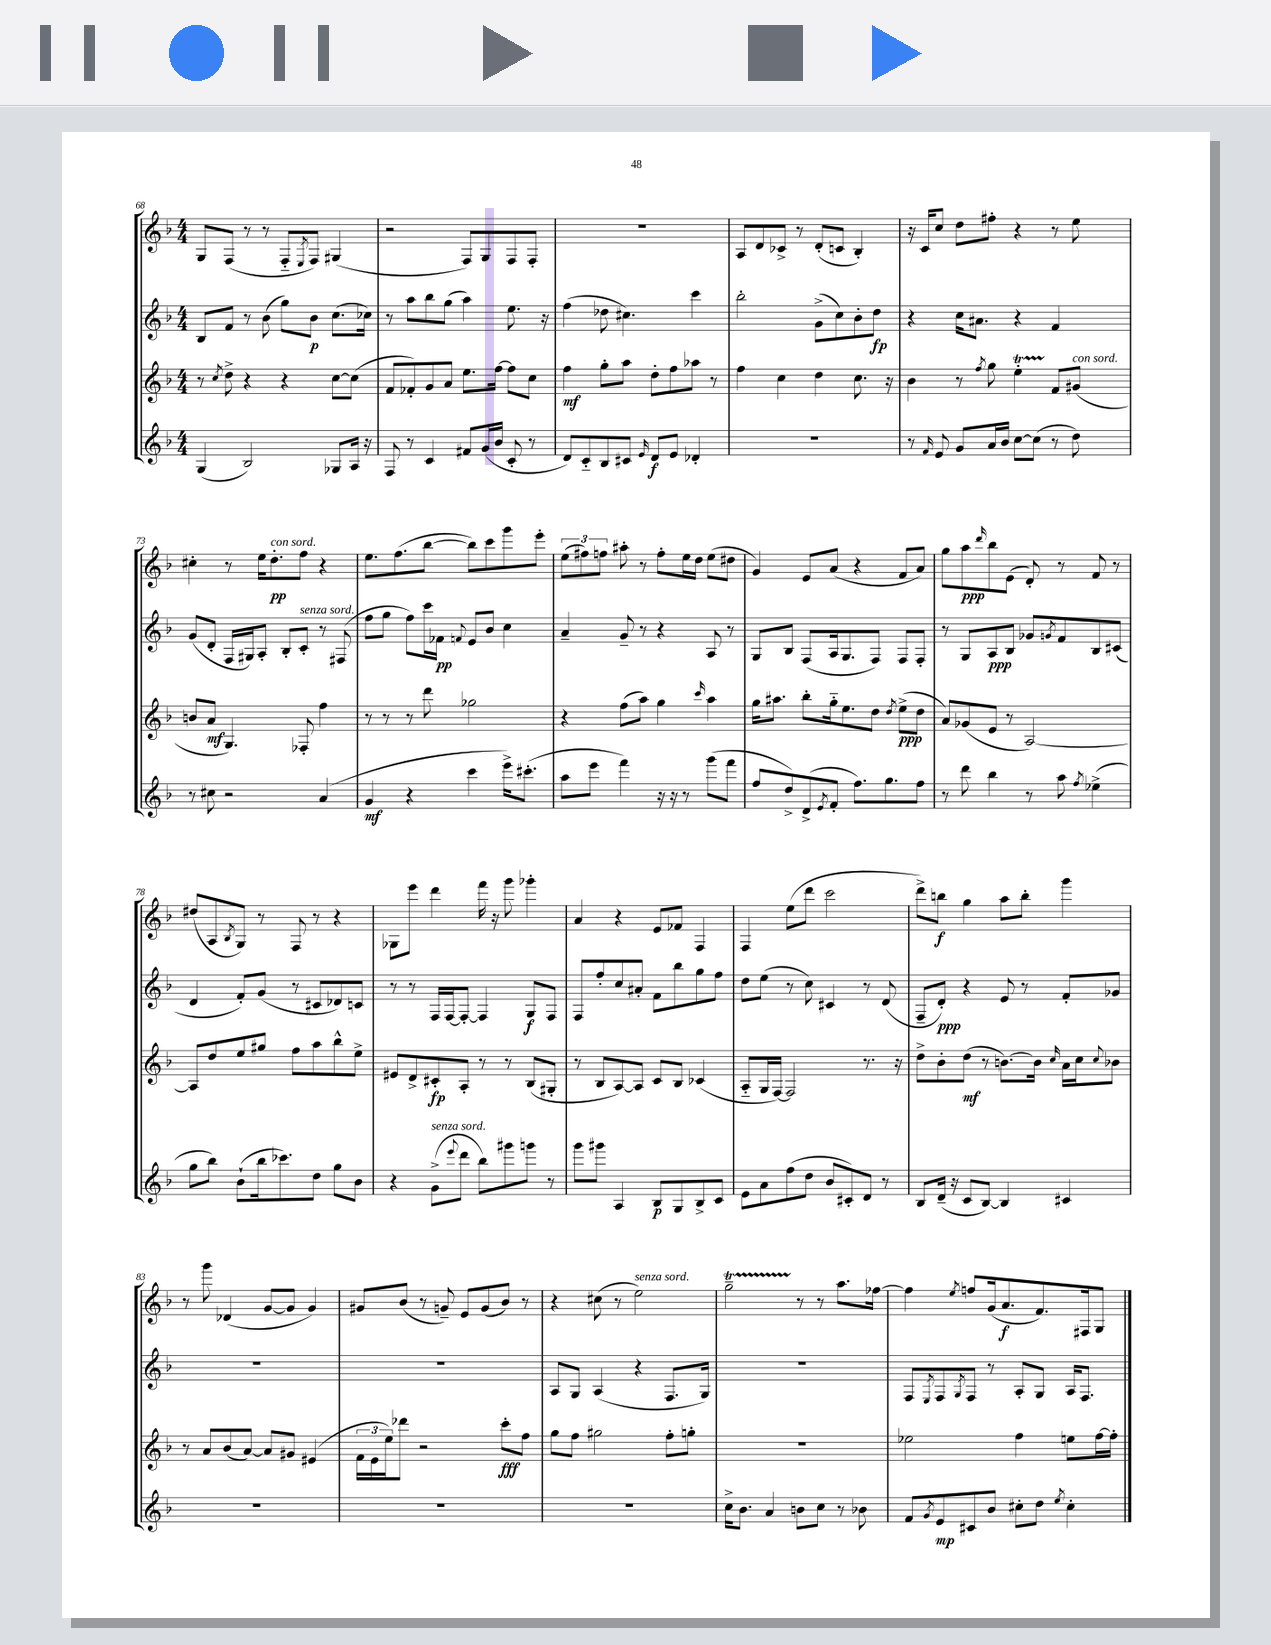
<<
\new StaffGroup <<
\new Staff = "s0" {
    \clef treble \key f \major \numericTimeSignature \time 4/4
    g8 f8( r8 r8 f8-_ \acciaccatura { e8 } f8) gis4( |
    r2 f8) g8 f8 f8-. |
    R1 |
    a8 d'8 ces'8-> r8 d'8-.( c'8 bes4-.) |
    r16 c'16 c''8 d''8 fis''8-. r4 r8 e''8 |
    cis''4-. r8 e''16 d''8.-.\pp^\markup { \italic "con sord." } f''8 r4 |
    e''8. f''8.( bes''8~ bes''8) c'''8 g'''8 e'''8-. |
    \tuplet 3/2 { e''8( fis''8) f''8 } ais''8-. r8 f''8-. e''16 d''16 e''8( dis''8 |
    g'4) e'8 a'8( r4 f'8 a'8) |
    g''8 a''8\ppp \grace { d'''16 } bes''8 e'8( d'8-.) r8 f'8 r8 |
    dis''8( a8 \acciaccatura { bes8 } g8) r8 f8 r8 r4 |
    ges8 e'''8 d'''4 f'''16 r16 g'''8 ges'''4-. |
    a'4 r4 e'8 fes'8 f4 |
    f4 e''8( d'''8 c'''2 |
    d'''8->) b''8\f g''4 a''8 b''8-. g'''4 |
    r8 g'''8 des'4( g'8~ g'8 g'4) |
    gis'8 bes'8( r8 g'8--) e'8 g'8( bes'8) r8 |
    r4 cis''8( r8 e''2^\markup { \italic "senza sord." }) |
    g''2--\startTrillSpan r8\stopTrillSpan r8 a''8. fes''16~ |
    fes''4 \acciaccatura { e''8 } f''8 g'16( a'8.\f f'8.) fis16 g8 \bar "|." |
}
\new Staff = "s1" {
    \clef treble \key f \major \numericTimeSignature \time 4/4
    bes8 f'8 r8 bes'8( g''8) bes'8\p c''8.( ces''16) |
    r8 a''8 bes''8 g''8( a''4) e''8. r16 |
    f''4( des''8 cis''4.) c'''4 |
    bes''2-. g'8->( c''8) bes'8-. d''8\fp |
    r4 c''16 ais'8. r4 f'4 |
    g'8( d'8-. f16 gis16) a8-. bes8-. c'8-.^\markup { \italic "senza sord." } r8 fis8( |
    f''8 g''8 f''8) c'''16 fes'16\pp \appoggiatura { f'8 } e'8 bes'8 c''4 |
    a'4-- g'8-- r8 r4 a8 r8 |
    g8 bes8 f8( a16 g8. f8) f8 f8-. |
    r8 g8 a8\ppp bes8 ges'8 \acciaccatura { g'8 } f'8 bes8 cis'8( |
    d'4 f'8-.) g'8( r8 cis'8 des'8) c'8 |
    r8 r8 f16 f16~ f8~-. f4 g8\f f8 |
    f8 f''8-. c''8 ais'8-. f'8 bes''8 g''8 f''8 |
    d''8 e''8( r8 c''8) cis'4 r8 d'8( |
    f8-- d'8-.\ppp) r4 e'8 r8 f'8-. ges'8 |
    R1 |
    R1 |
    a8 g8 a4( r4 f8. g16) |
    R1 |
    f8 \acciaccatura { e8 } f8 \acciaccatura { g8 } f8 r8 a8-. g8 a16 f8. \bar "|." |
}
\new Staff = "s2" {
    \clef treble \key f \major \numericTimeSignature \time 4/4
    r8 \acciaccatura { c''8 } d''8-> r4 r4 c''8~ c''8( |
    f'8 fes'8-.) g'8 a'8 e''8. f''16~ f''8 c''8 |
    f''4\mf g''8-. a''8 d''8-. f''8 aes''8 r8 |
    f''4 c''4 d''4 c''8. r16 |
    bes'4 r8 \acciaccatura { f''8 } g''8 e''4-.\startTrillSpan f'8\stopTrillSpan gis'8^\markup { \italic "con sord." }( |
    b'8 a'8\mf g4.) fes8-. f''4 |
    r8 r8 r8 d'''8 ges''2 |
    r4 f''8( a''8) g''4 \grace { c'''16 } a''4 |
    g''16 ais''8. bes''8-. g''16-_ e''8. d''8 \acciaccatura { d''8 } e''8->\ppp( d''8 |
    a'8) ges'8( e'8 r8 a2~) |
    a8 d''8 e''8 gis''8 f''8 a''8 bes''8-^ e''8-> |
    eis'8 d'8-> cis'8-.\fp a8-. r8 r8 bes8( gis8-. |
    r8 bes8 a8~) a8 c'8 bes8 ces'4( |
    a8-_ g16 f16~) f2 r8. r16 |
    d''8-> bes'8-. d''8\mf( r8 b'8.~) b'16 \grace { c''16 } a'16 c''16 \appoggiatura { c''8 } bes'8 |
    r8 a'8 bes'8( a'8~) a'8 gis'8 eis'4( |
    \tuplet 3/2 { f'16 e'16 e''16) } des'''8 r2 c'''8-.\fff f''8 |
    g''8 f''8 gis''2 f''8-. g''8-. |
    R1 |
    ees''2 f''4 e''8 f''16~ f''16-. \bar "|." |
}
\new Staff = "s3" {
    \clef treble \key f \major \numericTimeSignature \time 4/4
    g4( bes2) ges8 a16 r16 |
    f8 r8 c'4 fis'8 g'16( bes'16 c'8-. r8 |
    d'8) c'8-_ bes8 cis'8 \grace { e'16 } d'8\f e'8 des'4-. |
    R1 |
    r8 \grace { f'16 } e'8 g'8 a'16 bes'16 c''8~ c''8( r8 d''8) |
    r8 cis''8 r2 a'4( |
    g'4\mf r4 c'''4 e'''16->) cis'''8.-.( |
    a''8 e'''8 f'''4) r16 r16 r8 g'''8( f'''8 |
    f''8 d''8->) d'8->( \acciaccatura { e'8 } f'8-. f''8.) g''8. f''8 |
    r8 d'''8 bes''4 r8 a''8 \acciaccatura { f''8 } ees''4->( |
    g''8 bes''8) bes'8-!( bes''16 ces'''8.) d''8 g''8 bes'8 |
    r4 g'8->^\markup { \italic "senza sord." }( \appoggiatura { e'''8 } d'''8 bes''8) gis'''8 g'''8 r8 |
    g'''8 gis'''8 a4 bes8\p g8 bes8-> c'8 |
    e'8 a'8 f''8( d''8 bes'8 cis'8-.) d'8 r8 |
    bes8 d'16--( r16 c'8 bes8~) bes4 cis'4 |
    R1 |
    R1 |
    R1 |
    c''16-> bes'8. a'4 b'8 c''8 r8 bes'8 |
    f'8 \acciaccatura { g'8 } e'8\mp cis'8 bes'8 cis''8-. d''8 \acciaccatura { e''8 } cis''4-. \bar "|." |
}
>>
>>
\layout { \context { \Score currentBarNumber = #68 } }
